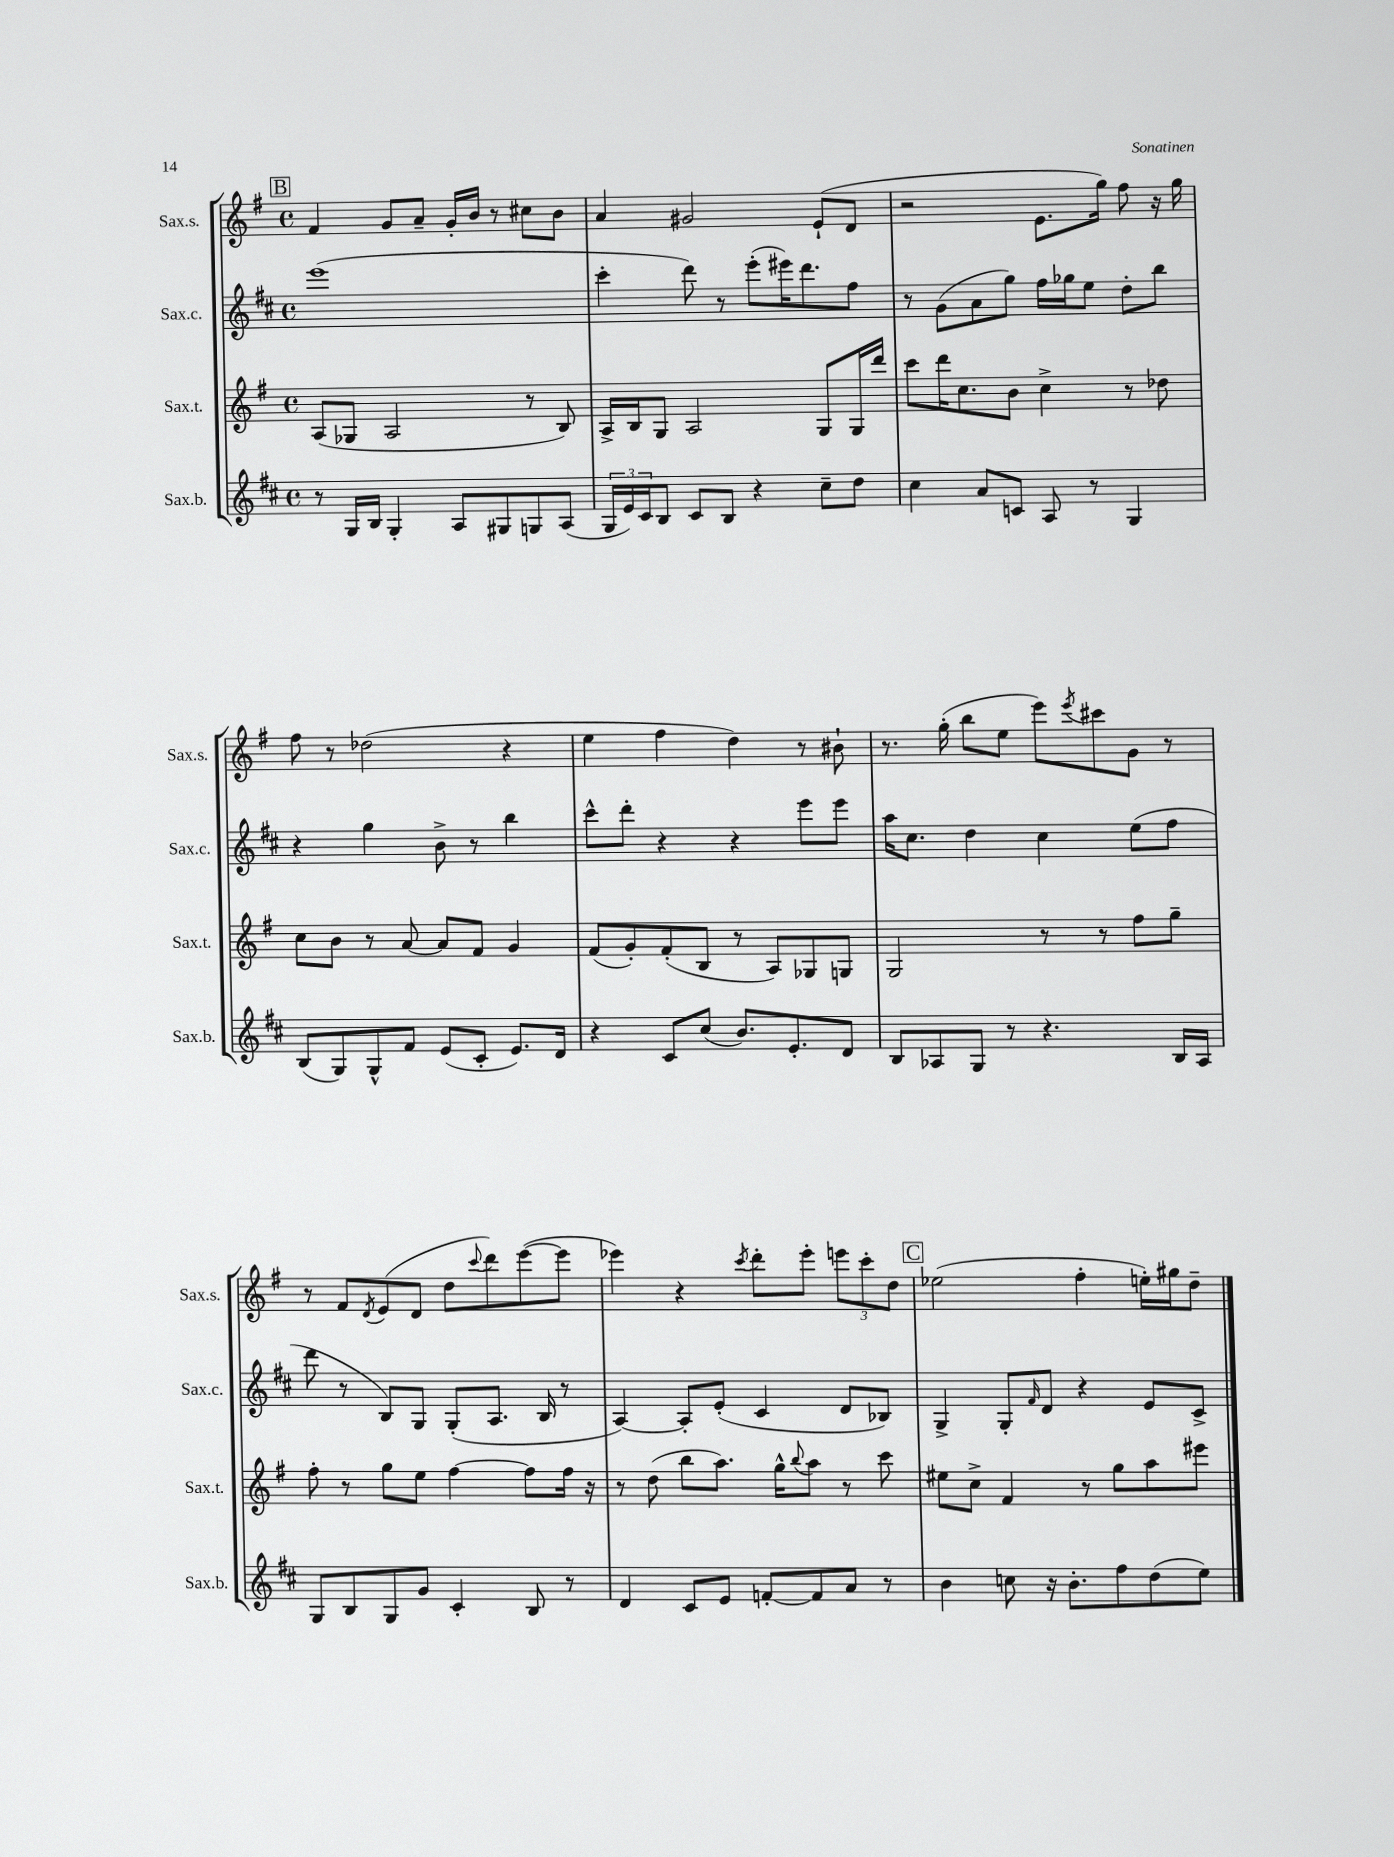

**kern	**kern	**kern	**kern
*staff4	*staff3	*staff2	*staff1
*clefG2	*clefG2	*clefG2	*clefG2
*k[f#c#]	*k[f#]	*k[f#c#]	*k[f#]
*M4/4	*M4/4	*M4/4	*M4/4
*met(c)	*met(c)	*met(c)	*met(c)
8r	(8A	(1eee	4f#
16G	8G-	.	.
16B	.	.	.
4G'	2A	.	8g
.	.	.	8a~
8A	.	.	16g'
.	.	.	16b
8G#	.	.	8r
8G	8r	.	8cc#
(8A	8B)	.	8b
=	=	=	=
24G	16A^	4ccc#'	4a
24e)	.	.	.
.	16B	.	.
24c#	.	.	.
8B	8G	.	.
8c#	2A	8ddd)	2g#
8B	.	8r	.
4r	.	(8eee'	.
.	.	16eee#)	.
.	.	8.ddd	.
8cc#~	8G	.	(8e`
8dd	16G	8ff#	8d
.	16ddd	.	.
=	=	=	=
4cc#	8ccc	8r	2r
.	16ddd	(8g	.
.	8.cc	.	.
8a	.	8a	.
8c	8b	8gg)	.
8A	4cc^	16ff#	8.e
.	.	16gg-	.
8r	.	8ee	.
.	.	.	16gg)
4G	8r	8dd'	8ff#
.	8dd-	8bb	16r
.	.	.	16gg
=	=	=	=
(8B	8cc	4r	8ff#
8G)	8b	.	8r
8G^^	8r	4gg	(2dd-
8f#	[8a	.	.
(8e	8a]	8b^	.
8c#'	8f#	8r	.
8.e)	4g	4bb	4r
16d	.	.	.
=	=	=	=
4r	(8f#	8ccc#^^	4ee
.	8g')	8ddd'	.
8c#	(8f#'	4r	4ff#
(8cc#	8B	.	.
8.b)	8r	4r	4dd)
.	8A)	.	.
8.e'	.	.	.
.	8G-	8eee	8r
8d	8G	8eee	8b#`
=	=	=	=
8B	2G	16aa	8.r
.	.	8.cc#	.
8A-	.	.	.
.	.	.	(16gg'
8G	.	4dd	8bb
8r	.	.	8ee
4.r	8r	4cc#	8eee)
.	.	.	8qeee
.	8r	.	8ccc#
.	8ff#	(8ee	8g
16B	8gg~	8ff#	8r
16A-	.	.	.
=	=	=	=
8G	8ff#'	8ddd	8r
8B	8r	8r	8f#
.	.	.	8qd
8G	8gg	8B)	(8e
8g	8ee	8G	8d
4c#'	[4ff#	(8G'	8dd
.	.	.	8qqccc
.	.	8.A	8ddd)
8B	8ff#]	.	([8eee
.	.	16B	.
8r	16ff#	8r	8eee]
.	16r	.	.
=	=	=	=
4d	8r	[4A)	4eee-)
.	(8dd	.	.
8c#	8bb	8A']	4r
8e	8.aa)	(8e'	.
.	.	.	8qccc
[8f'	.	4c#	8ddd'
.	16gg^^	.	.
.	8qqbb	.	.
8f]	8aa	.	8eee-'
8a	8r	8d	12eee
.	.	.	12ccc'
8r	8ccc	8B-)	.
.	.	.	12dd
=	=	=	=
4b	8ee#	4G^	(2ee-
.	8cc^	.	.
8cc	4f#	8G'	.
.	.	16qqf#	.
16r	.	8d	.
8.b'	.	.	.
.	8r	4r	4ff#'
8ff#	8gg	.	.
(8dd	8aa	8e	16ee')
.	.	.	16gg#
8ee)	8eee#	8c#^	8dd~
==	==	==	==
*-	*-	*-	*-
